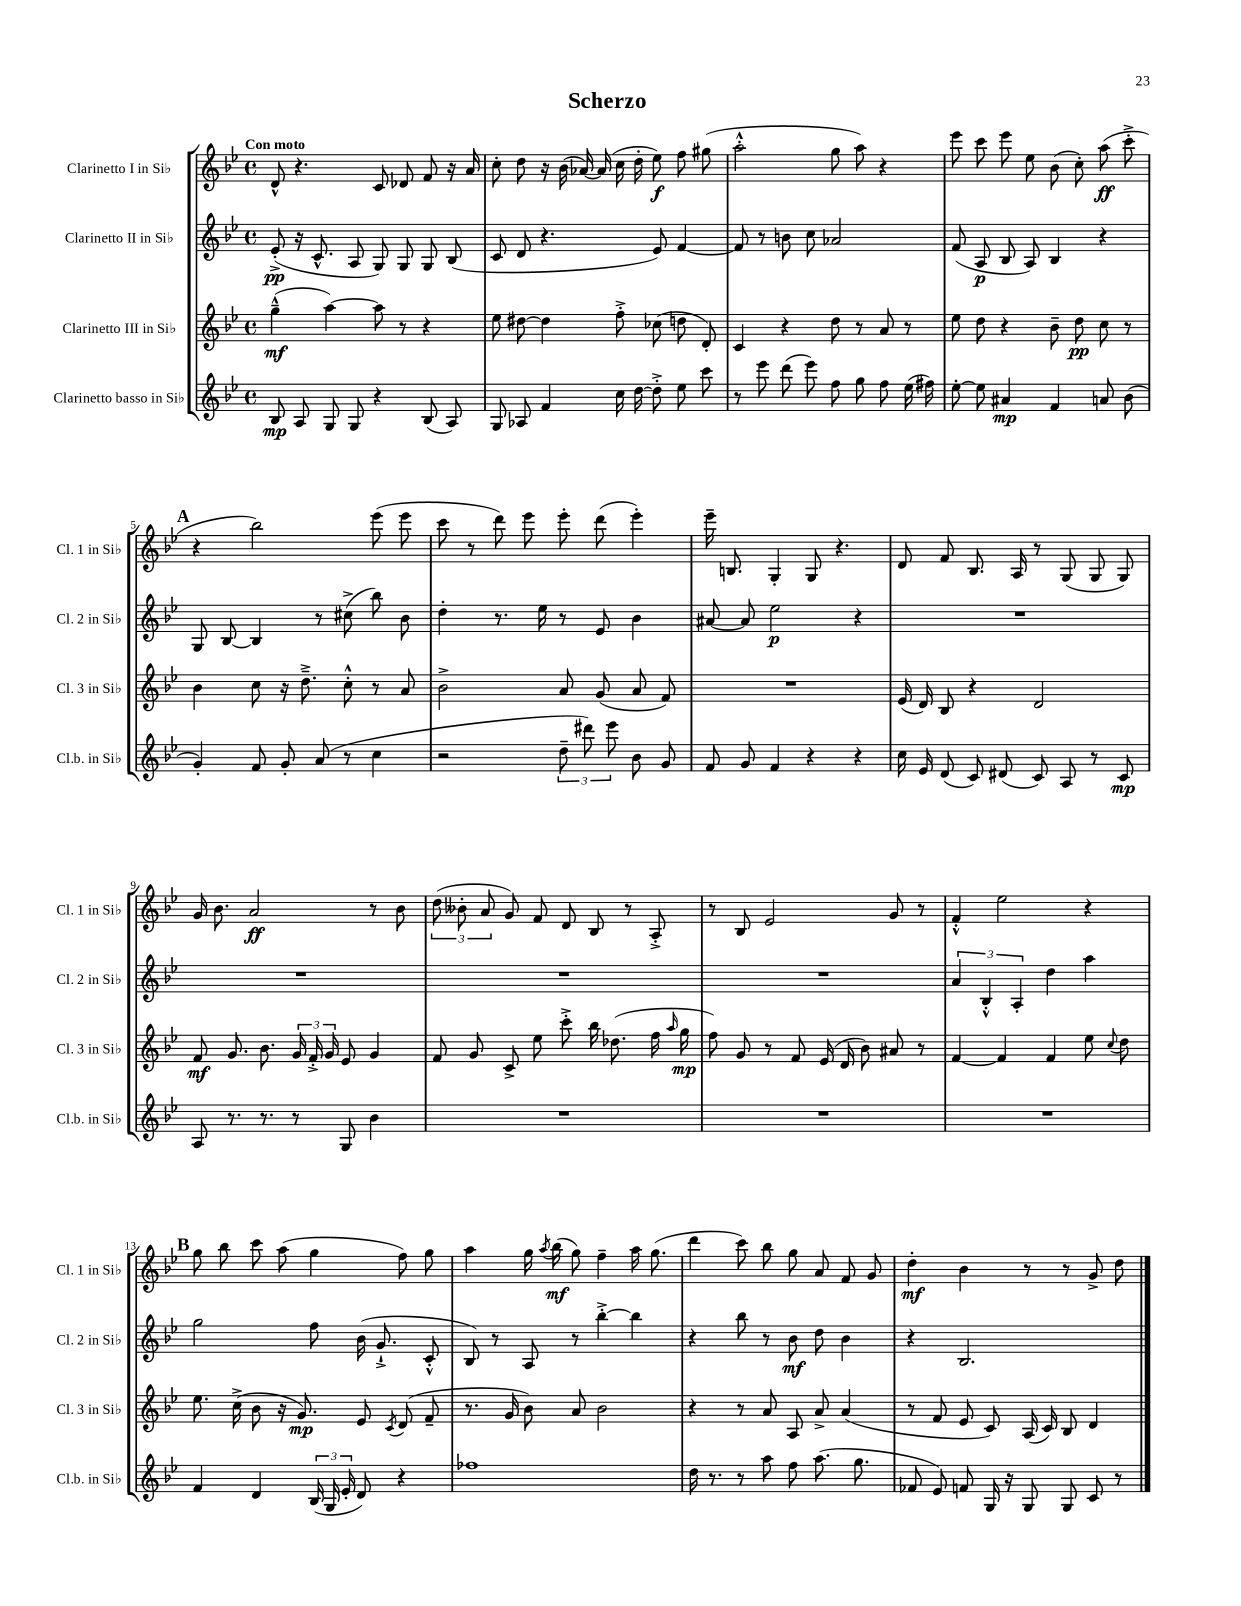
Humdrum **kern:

**kern	**kern	**kern	**kern
*staff4	*staff3	*staff2	*staff1
*clefG2	*clefG2	*clefG2	*clefG2
*k[b-e-]	*k[b-e-]	*k[b-e-]	*k[b-e-]
*M4/4	*M4/4	*M4/4	*M4/4
*met(c)	*met(c)	*met(c)	*met(c)
8B-	(4gg~^^	(8e-'^	8d^^
8A	.	16r	4.r
.	.	8.c^^	.
8G	[4aa)	.	.
8G	.	8A	.
4r	8aa]	8G)	8c
.	8r	8G	8d-
(8B-	4r	8G	8f
8A)	.	(8B-	16r
.	.	.	16a
=	=	=	=
8G	8ee-	8c	8cc'
8A-	[8dd#	8d	8dd
4f	4dd#]	4.r	16r
.	.	.	(16b-
.	.	.	[16a-)
.	.	.	(16a-]
16cc	8ff'^	.	16cc
[16dd	.	.	16dd'
8dd'^]	(8cc-	8e-)	8ee-)
8ee-	8dd	[4f	8ff
8ccc	8d')	.	(8gg#
=	=	=	=
8r	4c	8f]	2aa'^^
8eee-	.	8r	.
(8ddd	4r	8b	.
8eee-)	.	8cc	.
8ff	8dd	2a-	8gg
8gg	8r	.	8aa)
8ff	8a	.	4r
(16ee-	8r	.	.
16ff#)	.	.	.
=	=	=	=
[8ee-'	8ee-	(8f	8eee-
8ee-]	8dd	8A	8ccc
4a#	4r	8B-	8eee-
.	.	8A)	8ee-
4f	8b-~	4B-	(8b-
.	8dd	.	8cc')
8a	8cc	4r	(8aa
(8b-	8r	.	8ccc'^
=	=	=	=
4g')	4b-	8G	4r
.	.	[8B-	.
8f	8cc	4B-]	2bb-)
8g'	16r	.	.
.	8.dd~^	.	.
(8a	.	8r	.
8r	8cc'^^	(8cc#^	.
4cc	8r	8bb-)	(8eee-
.	8a	8b-	8eee-
=	=	=	=
2r	2b-^	4dd'	8ccc
.	.	.	8r
.	.	8.r	8ddd)
.	.	.	8eee-
.	.	16ee-	.
12dd~	8a	8r	8eee-'
12ddd#)	.	.	.
.	(8g	8e-	(8ddd
12eee-	.	.	.
8b-	8a	4b-	4eee-')
8g	8f)	.	.
=	=	=	=
8f	1r	[8a#	16eee-~
.	.	.	8.B
8g	.	8a#]	.
4f	.	2ee-	4G'
4r	.	.	8G
.	.	.	4.r
4r	.	4r	.
=	=	=	=
16cc	(16e-	1r	8d
16e-	16d)	.	.
(8d	8B-	.	8f
8c)	4r	.	8.B-
(8d#	.	.	.
.	.	.	16A
8c)	2d	.	8r
8A	.	.	(8G
8r	.	.	8G
8c	.	.	8G)
=	=	=	=
8A	8f	1r	16g
.	.	.	8.b-
8.r	8.g	.	.
.	.	.	2a
8.r	8.b-	.	.
8r	24g	.	.
.	24f'^	.	.
.	24g	.	.
8G	8e-	.	.
4b-	4g	.	8r
.	.	.	8b-
=	=	=	=
1r	8f	1r	(12dd
.	.	.	12b--'
.	8g	.	.
.	.	.	12a
.	8c^	.	8g)
.	8ee-	.	8f
.	8ccc'^	.	8d
.	16bb-	.	8B-
.	(8.dd-	.	.
.	.	.	8r
.	16ff	.	8A'^
.	16qqaa	.	.
.	16gg	.	.
=	=	=	=
1r	8ff)	1r	8r
.	8g	.	8B-
.	8r	.	2e-
.	8f	.	.
.	(16e-	.	.
.	16d	.	.
.	8b-)	.	.
.	8a#	.	8g
.	8r	.	8r
=	=	=	=
1r	[4f	6a	4f'^^
.	.	6B-'^^	.
.	4f]	.	2ee-
.	.	6A'	.
.	4f	4dd	.
.	8ee-	4aa	4r
.	8qqcc	.	.
.	8dd	.	.
=	=	=	=
4f	8.ee-	2gg	8gg
.	.	.	8bb-
.	(16cc^	.	.
4d	8b-	.	8ccc
.	16r	.	(8aa
.	8.g)	.	.
(24B-	.	8ff	4gg
24G	.	.	.
24e-'	.	.	.
8d)	8e-	(16b-	.
.	.	8.g`^	.
.	8qc	.	.
4r	(8d	.	8ff)
.	8f~	8c'^^	8gg
=	=	=	=
1ff-	8.r	8B-)	4aa
.	.	8r	.
.	16g	.	.
.	8b-)	8A	16gg
.	.	.	8qaa
.	.	.	(16bb-
.	8a	8r	8gg)
.	2b-	[4bb-'^	4ff~
.	.	4bb-]	16aa
.	.	.	(8.gg
=	=	=	=
16dd	4r	4r	4ddd
8.r	.	.	.
8r	8r	8bb-	8ccc)
8aa	8a	8r	8bb-
8ff	8A	8b-	8gg
(8.aa	8a^	8dd	8a
.	(4a	4b-	8f
8.gg	.	.	.
.	.	.	8g
=	=	=	=
8f-	8r	4r	4dd'
8e-)	8f	.	.
8f	8e-	2.B-	4b-
16G	8c)	.	.
16r	.	.	.
8G	(16A	.	8r
.	16c)	.	.
8G	8B-	.	8r
8c	4d	.	8g^
8r	.	.	8dd
==	==	==	==
*-	*-	*-	*-
